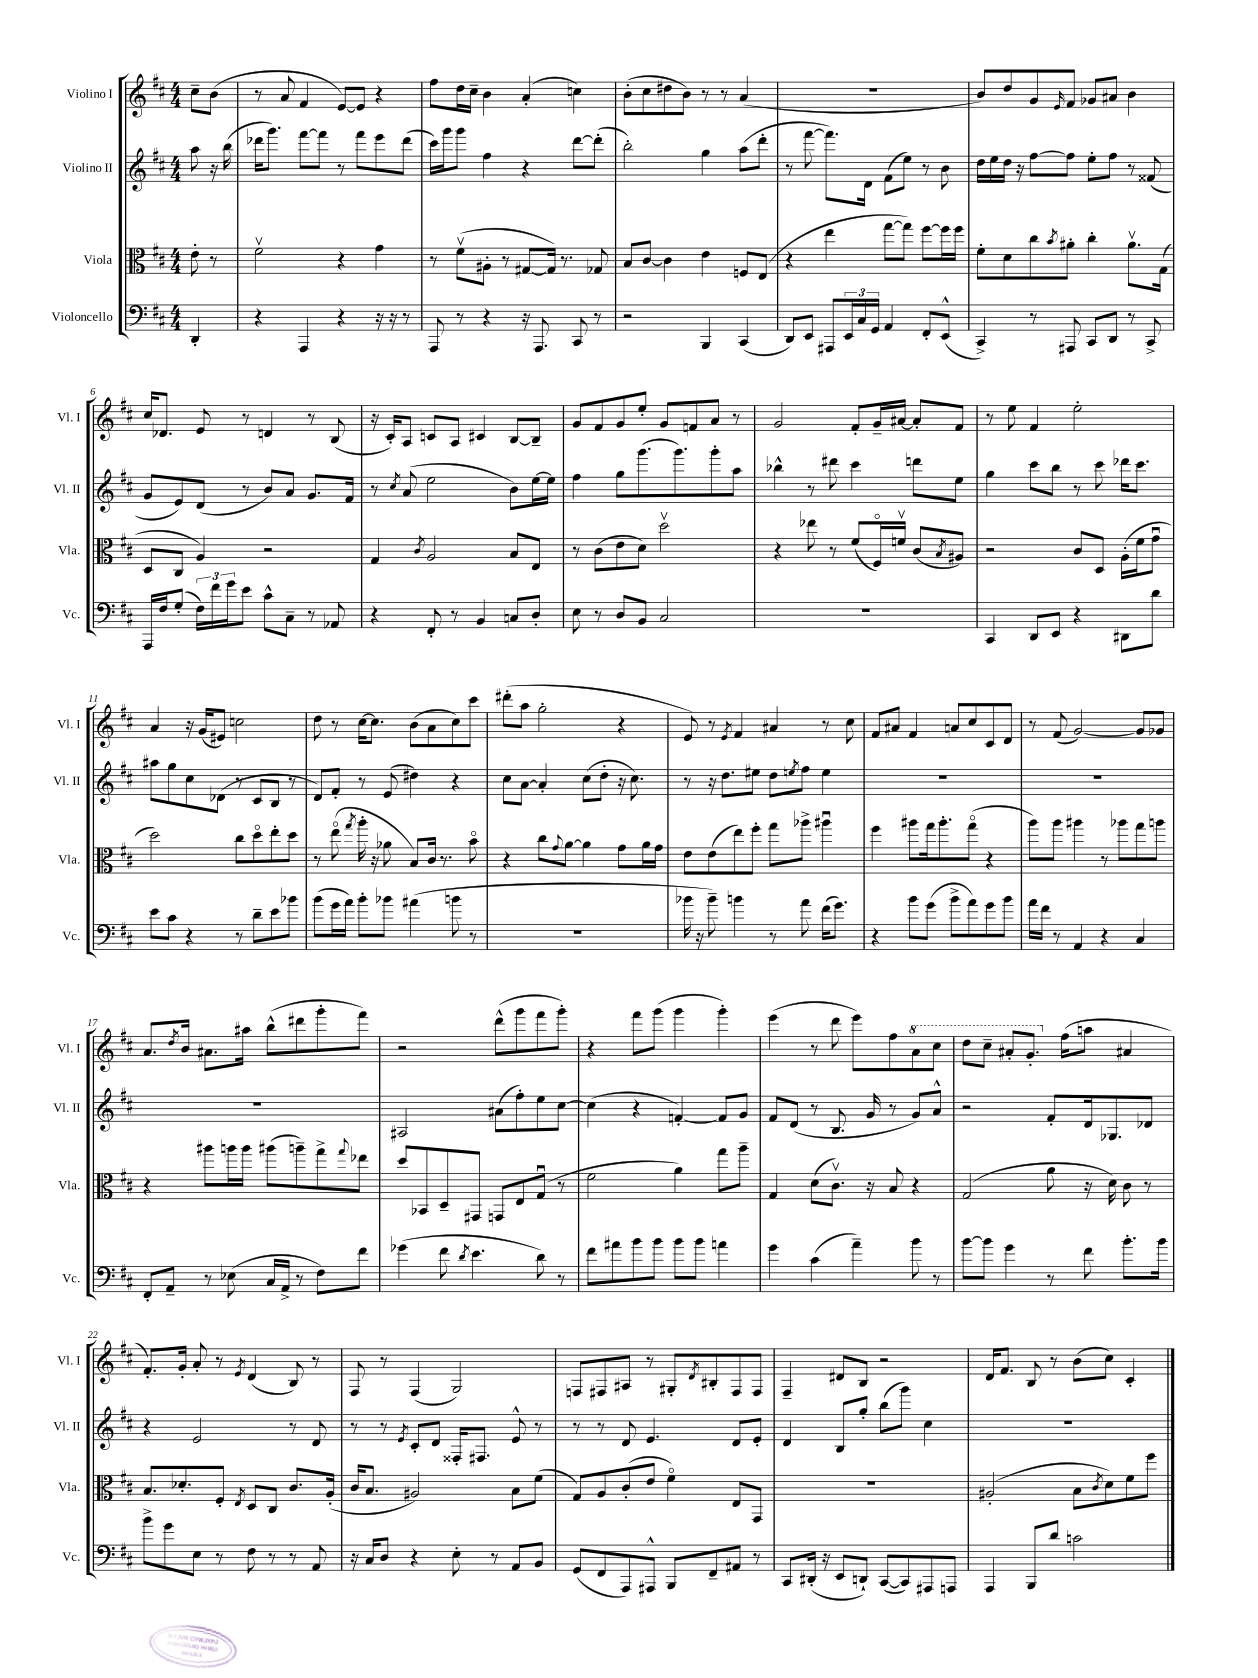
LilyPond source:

<<
\new StaffGroup <<
\new Staff = "s0" \with { instrumentName = "Violino I" shortInstrumentName = "Vl. I" } {
    \clef treble \key d \major \numericTimeSignature \time 4/4 \partial 4
    cis''8-- b'8( |
    r8 a'8 fis'4 e'8~) e'8 r4 |
    fis''8 d''16 cis''16-- b'4 a'4-.( c''4) |
    b'8-.( cis''8 dis''8 b'8) r8 r8 a'4( |
    R1 |
    b'8) d''8 g'8 \grace { e'16 } fis'8 ges'8 ais'8 b'4 |
    cis''16 des'8. e'8 r8 d'4 r8 b8( |
    r16 cis'16-.) a8 c'8 a8 cis'4 b8~ b8-- |
    g'8 fis'8 g'8 e''8-. g'8 f'8 a'8 r8 |
    g'2 fis'8-. g'16-- ais'16~ ais'8-. fis'8 |
    r8 e''8 fis'4 e''2-. |
    a'4 r16 g'16( eis'8) c''2 |
    d''8 r8 cis''16~ cis''8. b'8( a'8 cis''8) cis'''8 |
    dis'''8-.( a''8 g''2-. r4 |
    e'8) r8 \acciaccatura { e'8 } fis'4 ais'4 r8 cis''8 |
    fis'8 ais'8 fis'4 a'8 cis''8 cis'8 d'8 |
    r8 fis'8( g'2~) g'8 ges'8 |
    a'8. \acciaccatura { d''8 } b'16 ais'8. ais''16 b''8-^( dis'''8 g'''8-. fis'''8) |
    r2 d'''8-^( g'''8 fis'''8 g'''8-.) |
    r4 fis'''8 g'''8( g'''4 g'''4-.) |
    e'''4( r8 d'''8 e'''8) fis''8 \ottava #1 a''8 cis'''8 |
    d'''8 cis'''8-- ais''8-. g''8.-. \ottava #0 fis''16( a''8 ais'4 |
    fis'8.-.) g'16-. a'8-. r8 \acciaccatura { e'8 } d'4( b8) r8 |
    fis8 r8 fis4( g2) |
    f8 fis8 ais8 r8 gis8-. \acciaccatura { d'8 } bis8-. fis8 fis8 |
    fis4-- dis'8 b8 r2 |
    d'16 fis'8. b8 r8 b'8( cis''8) cis'4-. \bar "|." |
}
\new Staff = "s1" \with { instrumentName = "Violino II" shortInstrumentName = "Vl. II" } {
    \clef treble \key d \major \numericTimeSignature \time 4/4 \partial 4
    a''8 r16 b''16( |
    des'''16 g'''8.) fis'''8~ fis'''8 r8 fis'''8 e'''8 des'''8( |
    cis'''16) g'''16 g'''8 fis''4 r4 d'''8~ d'''8-.( |
    b''2-.) g''4 a''8( d'''8-. |
    r8 fis'''8~ fis'''8.) d'16 fis'8( e''8) r8 b'8 |
    d''16 e''16 d''16 r16 fis''8~ fis''8 e''8-. fis''8 r8 fisis'8( |
    g'8 e'8) d'8( r8 b'8) a'8 g'8. fis'16 |
    r8 \acciaccatura { cis''8 } a'8( e''2 b'8) e''16~ e''16 |
    fis''4 g''8 g'''8.( g'''8.) g'''8-. a''8 |
    bes''4-^ r8 dis'''8 cis'''4 d'''8 e''8 |
    g''4 cis'''8 b''8 r8 cis'''8 des'''16 cis'''8. |
    ais''8 g''8 cis''8 des'8( r8 cis'8 b8 r8 |
    d'8) fis'8-. r8 e'8( dis''4) r4 |
    cis''8 a'8~ a'4-. cis''8( d''8-. r16 cis''8.) |
    r8 r16 d''8. eis''8 d''8 \acciaccatura { e''8 } fis''8 e''4 |
    R1 |
    R1 |
    R1 |
    ais2 ais'8( fis''8-.) e''8 cis''8~ |
    cis''4( r4 f'4~-.) f'8 g'8 |
    fis'8 d'8( r8 b8. g'16 r8 g'8) a'8-^ |
    r2 fis'8-. d'16 ges8. des'8 |
    r4 e'2 r8 d'8 |
    r8 r8 \acciaccatura { e'8 } cis'8-. d'8 fisis16-. fis8. e'8-^ r8 |
    r8 r8 d'8 e'4. d'8 e'8-. |
    d'4 b8 g''8-. b''8( g'''8) cis''4 |
    R1 \bar "|." |
}
\new Staff = "s2" \with { instrumentName = "Viola" shortInstrumentName = "Vla." } {
    \clef alto \key d \major \numericTimeSignature \time 4/4 \partial 4
    e'8-. r8 |
    fis'2\upbow r4 g'4 |
    r8 fis'8\upbow( ais8-. r8 gis8~ gis16) r8. ges8 |
    b8 cis'8~ cis'4 e'4 f8 e8( |
    r4 e''4 g''8~ g''8) fis''8~ fis''16 fis''16 |
    fis'8-. d'8 cis''8 \acciaccatura { b'8 } ais'8-. cis''4-. ais'8.\upbow g16( |
    d8 cis8 a4) r2 |
    g4 \acciaccatura { cis'8 } a2 b8 e8 |
    r8 cis'8( e'8 d'8) d''2\upbow |
    r4 ees''8 r8 fis'8( fis16\flageolet) f'16\upbow cis'8( \acciaccatura { b8 } ais8) |
    r2 cis'8 d8 a16-.( fis'16 g'8\downbow |
    d''2) cis''8 d''8\flageolet e''8-. d''8 |
    r8 e''8\flageolet( \acciaccatura { g''8 } a''16-. r16 aes'8 b8) cis'16 r8. b'8\flageolet |
    r4 cis''8 \appoggiatura { g'8 } a'8~ a'4 g'8 a'16 g'16 |
    e'8 e'8( e''8) fis''8-. g''8 aes''8-> ais''4\downbow |
    fis''4 ais''8 g''16 ais''8.-. g''8\flageolet( r4 |
    a''8) a''8 ais''4 r8 aes''8 g''8 a''8 |
    r4 ais''8 a''16 a''16 ais''8( a''8--) g''8-> \appoggiatura { g''8 } ees''8 |
    d''8 bes,8 d8-- gis,8 g,8 e8 g8\downbow( r8 |
    fis'2 a'4) g''8 a''8-- |
    g4 d'8( cis'8.\upbow) r16 b8 r4 |
    g2( a'8 r16 d'16) cis'8 r8 |
    b8. des'8.-. fis8-. \acciaccatura { e8 } d8 cis8 cis'8. a16-.( |
    cis'16 b8. ais2) b8 fis'8( |
    g8) a8 cis'8-.( e'8 fis'4\flageolet) e8 g,8 |
    R1 |
    ais2-.( b8 \acciaccatura { cis'8 } d'8) fis'8 fis''8 \bar "|." |
}
\new Staff = "s3" \with { instrumentName = "Violoncello" shortInstrumentName = "Vc." } {
    \clef bass \key d \major \numericTimeSignature \time 4/4 \partial 4
    d,4-. |
    r4 a,,4 r4 r16 r16 r8 |
    a,,8 r8 r4 r16 a,,8. cis,8 r8 |
    r2 b,,4 cis,4( |
    d,8) e,8 ais,,8 \tuplet 3/2 { e,16 cis16 g,16 } a,4 fis,8-. e,8-^( |
    cis,4->) r8 ais,,8 cis,8 d,8 r8 cis,8-> |
    a,,16 fis16 g8-.( \tuplet 3/2 { fis16) fis'16 g'16 } e'8 cis'8-^ cis8-- r8 aes,8 |
    r4 fis,8-. r8 b,4 c8 d8-. |
    e8 r8 d8 b,8 cis2 |
    R1 |
    cis,4 d,8 e,8 r4 dis,8 d'8 |
    e'8 cis'8 r4 r8 d'8-- e'8 bes'8 |
    b'8( g'16 a'16) b'8-. bes'8 ais'4( b'8 r8 |
    R1 |
    bes'16 r16 bes'8--) b'4 r8 a'8 fis'16( g'8.) |
    r4 b'8 g'8( b'8-> a'8) g'8 b'8 |
    a'16 fis'16 r8 a,4 r4 cis4 |
    fis,8-. a,8-- r8 ees8( cis16 a,16-> r8 fis8) fis'8 |
    ges'4( fis'8 \acciaccatura { d'8 } e'4. d'8) r8 |
    fis'8 ais'8 b'8 b'8 b'8 b'8 a'4 |
    g'4 cis'4( a'4--) b'8 r8 |
    b'8~ b'8 g'4 r8 fis'8 b'8.-. b'16 |
    b'8-> g'8 e8 r8 fis8 r8 r8 a,8 |
    r16 cis16 d8 r4 e8-. r8 a,8 b,8 |
    g,8( fis,8 a,,8) ais,,8-^ b,,8 fis,8-- ais,8 r8 |
    cis,8 dis,16-.( r16 e,8 d,8-!) cis,8~( cis,8) ais,,8 a,,8 |
    a,,4 b,,8 d'8 c'2 \bar "|." |
}
>>
>>
